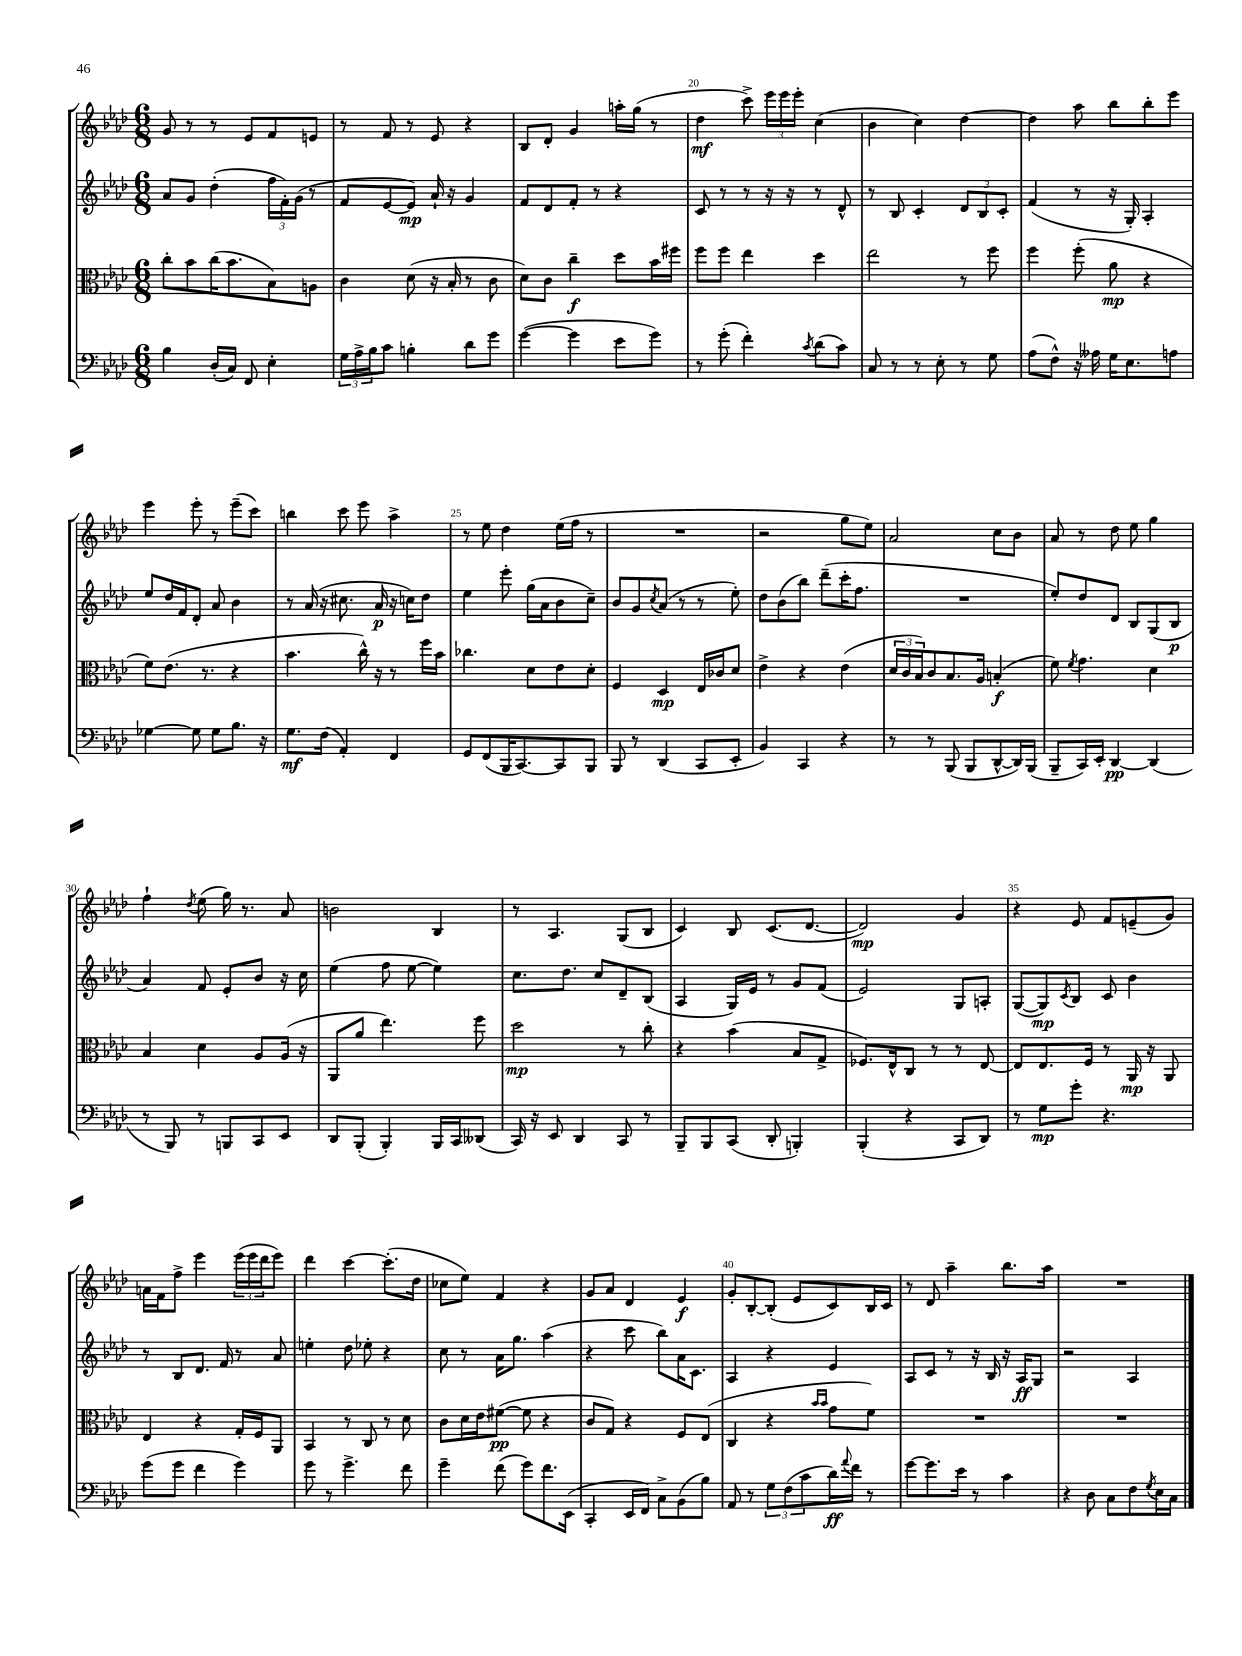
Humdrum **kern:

**kern	**dynam	**kern	**dynam	**kern	**dynam	**kern	**dynam
*part4	*part4	*part3	*part3	*part2	*part2	*part1	*part1
*staff4	*staff4	*staff3	*staff3	*staff2	*staff2	*staff1	*staff1
*clefF4	*	*clefC3	*	*clefG2	*	*clefG2	*
*k[b-e-a-d-]	*	*k[b-e-a-d-]	*	*k[b-e-a-d-]	*	*k[b-e-a-d-]	*
*M6/8	*	*M6/8	*	*M6/8	*	*M6/8	*
=17	=17	=17	=17	=17	=17	=17	=17
4B-\	.	8cc'\L	.	8a-/L	.	8g/	.
.	.	8b-\	.	8g/J	.	8r	.
(16D-'/LL	.	(16cc\K	.	(4dd-'\	.	8r	.
16C/JJ)	.	8.b-\	.	.	.	.	.
8FF/	.	.	.	.	.	8e-/L	.
4E-'\	.	8B-\)	.	24ff\LL	.	8f/	.
.	.	.	.	24f'\)	.	.	.
.	.	.	.	(24g\JJ	.	.	.
.	.	8An\J	.	8r	.	8en/J	.
=18	=18	=18	=18	=18	=18	=18	=18
24G\LL	.	4c\	.	8f/L	.	8r	.
24A-^\	.	.	.	.	.	.	.
24B-\J	.	.	.	.	.	.	.
8c\J	.	.	.	[8e-/	.	8f/	.
4Bn'\	.	(8d-\	.	8e-/J])	mp	8r	.
.	.	16r	.	16a-`/	.	8e-/	.
.	.	16B-'/	.	16r	.	.	.
8d-\L	.	8r	.	4g/	.	4r	.
8g\J	.	8c\	.	.	.	.	.
=19	=19	=19	=19	=19	=19	=19	=19
([4g\	.	8d-\L)	.	8f/L	.	8B-/L	.
.	.	8c\J	.	8d-/	.	8d-'/J	.
4g\]	.	4cc~\	f	8f'/J	.	4g/	.
.	.	.	.	8r	.	.	.
8e-\L	.	8dd-\L	.	4r	.	16aan'\LL	.
.	.	.	.	.	.	(16gg\JJ	.
8g\J)	.	16b-\L	.	.	.	8r	.
.	.	16ff#X\JJ	.	.	.	.	.
=20	=20	=20	=20	=20	=20	=20	=20
8r	.	8ff\L	.	8c/	.	4dd-\	mf
(8g'\	.	8ff\J	.	8r	.	.	.
4f'\)	.	4ee-\	.	8r	.	8ccc^\)	.
.	.	.	.	16r	.	24eee-\LL	.
.	.	.	.	.	.	24eee-\	.
.	.	.	.	16r	.	.	.
.	.	.	.	.	.	24eee-'\JJ	.
8qc/	.	.	.	.	.	.	.
(8d-\L	.	4dd-\	.	8r	.	(4cc\	.
8c\J)	.	.	.	8d-^^/	.	.	.
=21	=21	=21	=21	=21	=21	=21	=21
8C/	.	2ee-\	.	8r	.	4b-\	.
8r	.	.	.	8B-/	.	.	.
8r	.	.	.	4c'/	.	4cc\)	.
8E-'\	.	.	.	.	.	.	.
8r	.	8r	.	12d-/L	.	[4dd-\	.
.	.	.	.	12B-/	.	.	.
8G\	.	8ff\	.	.	.	.	.
.	.	.	.	12c'/J	.	.	.
=22	=22	=22	=22	=22	=22	=22	=22
(8A-\L	.	4ff\	.	(4f/	.	4dd-\]	.
8F^^\J)	.	.	.	.	.	.	.
16r	.	(8ff'\	.	8r	.	8aa-\	.
16A--X\	.	.	.	.	.	.	.
16G\KL	.	8a-\	mp	16r	.	8bb-\L	.
8.E-\	.	.	.	16G'/)	.	.	.
.	.	4r	.	4A-'/	.	8bb-'\	.
8An\J	.	.	.	.	.	8eee-\J	.
!!LO:LB:g=z
=23	=23	=23	=23	=23	=23	=23	=23
[4G-X\	.	8f\L)	.	8ee-/L	.	4eee-\	.
.	.	(8.e-\J	.	16dd-/L	.	.	.
.	.	.	.	16f/J	.	.	.
8G-\]	.	.	.	8d-'/J	.	8eee-'\	.
.	.	8.r	.	.	.	.	.
8G-\L	.	.	.	8a-/	.	8r	.
8.B-\J	.	4r	.	4b-\	.	(8eee-~\L	.
.	.	.	.	.	.	8ccc\J)	.
16r	.	.	.	.	.	.	.
=24	=24	=24	=24	=24	=24	=24	=24
8.G\L	mf	4.b-\	.	8r	.	4bbn\	.
.	.	.	.	(16a-/	.	.	.
(16F\Jk	.	.	.	16r	.	.	.
4AA-'/)	.	.	.	8.cc#X\	.	8ccc\	.
.	.	16cc^^\)	.	.	.	8eee-\	.
.	.	16r	.	16a-/	p	.	.
4FF/	.	8r	.	16r	.	4aa-^\	.
.	.	.	.	16ccn\KL)	.	.	.
.	.	16ff\LL	.	8dd-\J	.	.	.
.	.	16b-\JJ	.	.	.	.	.
=25	=25	=25	=25	=25	=25	=25	=25
8GG/L	.	4.cc-X\	.	4ee-\	.	8r	.
(8FF/	.	.	.	.	.	8ee-\	.
16BBB-/K	.	.	.	8eee-'\	.	4dd-\	.
[8.CC/)	.	.	.	.	.	.	.
.	.	8d-\L	.	(16gg\LL	.	.	.
.	.	.	.	16a-\J	.	.	.
8CC/]	.	8e-\	.	8b-\	.	(16ee-\LL	.
.	.	.	.	.	.	16ff\JJ	.
8BBB-/J	.	8d-'\J	.	8cc~\J)	.	8r	.
=26	=26	=26	=26	=26	=26	=26	=26
8BBB-/	.	4F/	.	8b-/L	.	2.r	.
8r	.	.	.	8g/	.	.	.
.	.	.	.	8qcc/	.	.	.
(4DD-/	.	4D-/	mp	(8a-/J	.	.	.
.	.	.	.	8r	.	.	.
8CC/L	.	16E-/LL	.	8r	.	.	.
.	.	16c-X/J	.	.	.	.	.
8EE-'/J	.	8d-/J	.	8ee-'\)	.	.	.
=27	=27	=27	=27	=27	=27	=27	=27
4BB-/)	.	4e-^\	.	8dd-\L	.	2r	.
.	.	.	.	(8b-\	.	.	.
4CC/	.	4r	.	8bb-\J)	.	.	.
.	.	.	.	(8ddd-~\L	.	.	.
4r	.	(4e-\	.	16ccc'\K	.	8gg\L	.
.	.	.	.	8.ff\J	.	.	.
.	.	.	.	.	.	8ee-\J)	.
=28	=28	=28	=28	=28	=28	=28	=28
8r	.	24d-/LL	.	2.r	.	2a-/	.
.	.	24c/	.	.	.	.	.
.	.	24B-/J)	.	.	.	.	.
8r	.	8c/	.	.	.	.	.
(8BBB-/	.	8.B-/	.	.	.	.	.
8BBB-/L	.	.	.	.	.	.	.
.	.	16A-/Jk	.	.	.	.	.
[8DD-^^/	.	(4Bn'/	f	.	.	8cc\L	.
16DD-/L])	.	.	.	.	.	8b-\J	.
(16BBB-/JJ	.	.	.	.	.	.	.
=29	=29	=29	=29	=29	=29	=29	=29
8BBB-~/L	.	8f\)	.	8ee-'/L)	.	8a-/	.
.	.	8qf/	.	.	.	.	.
16CC/L)	.	4.g\	.	8dd-/	.	8r	.
16EE-'/JJ	.	.	.	.	.	.	.
[4DD-/	pp	.	.	8d-/J	.	8dd-\	.
.	.	.	.	8B-/L	.	8ee-\	.
(4DD-/]	.	4d-\	.	(8G/	.	4gg\	.
.	.	.	.	8B-/J	p	.	.
!!LO:LB:g=z
=30	=30	=30	=30	=30	=30	=30	=30
8r	.	4B-/	.	4a-/)	.	4ff`\	.
8BBB-/)	.	.	.	.	.	.	.
.	.	.	.	.	.	8qdd-/	.
8r	.	4d-\	.	8f/	.	(8ee-\	.
8BBBn/L	.	.	.	8e-'/L	.	16gg\)	.
.	.	.	.	.	.	8.r	.
8CC/	.	8A-/L	.	8b-/J	.	.	.
8EE-/J	.	(16A-/Jk	.	16r	.	8a-/	.
.	.	16r	.	16cc\	.	.	.
=31	=31	=31	=31	=31	=31	=31	=31
8DD-/L	.	8AA-/L	.	(4ee-\	.	2bn\	.
(8BBB-'/J	.	8a-/J	.	.	.	.	.
4BBB-'/)	.	4.ee-\)	.	8ff\	.	.	.
.	.	.	.	[8ee-\	.	.	.
16BBB-/LL	.	.	.	4ee-\])	.	4B-/	.
16CC/J	.	.	.	.	.	.	.
(8DD--X/J	.	8ff\	.	.	.	.	.
=32	=32	=32	=32	=32	=32	=32	=32
16CC/)	.	2dd-\	mp	8.cc\L	.	8r	.
16r	.	.	.	.	.	.	.
8EE-/	.	.	.	.	.	4.A-/	.
.	.	.	.	8.dd-\J	.	.	.
4DD-/	.	.	.	.	.	.	.
.	.	.	.	8cc/L	.	.	.
8CC/	.	8r	.	8d-~/	.	(8G/L	.
8r	.	8cc'\	.	(8B-/J	.	8B-/J	.
=33	=33	=33	=33	=33	=33	=33	=33
8BBB-~/L	.	4r	.	4A-/	.	4c/)	.
8BBB-/	.	.	.	.	.	.	.
(8CC/J	.	(4b-\	.	16G/LL)	.	8B-/	.
.	.	.	.	16e-/JJ	.	.	.
8DD-'/	.	.	.	8r	.	(8.c/L	.
4BBBn'/)	.	8B-/L	.	8g/L	.	.	.
.	.	.	.	.	.	[8.d-/J	.
.	.	8G^/J	.	(8f/J	.	.	.
=34	=34	=34	=34	=34	=34	=34	=34
(4BBB-'/	.	8.F-X/L)	.	2e-/)	.	2d-/])	mp
.	.	16E-^^/k	.	.	.	.	.
4r	.	8C/J	.	.	.	.	.
.	.	8r	.	.	.	.	.
8CC/L	.	8r	.	8G/L	.	4g/	.
8DD-/J)	.	[8E-/	.	8An'/J	.	.	.
=35	=35	=35	=35	=35	=35	=35	=35
8r	.	8E-/L]	.	([8G/L	.	4r	.
8G\L	mp	8.E-/	.	8G/])	mp	.	.
.	.	.	.	8qc/	.	.	.
8g'\J	.	.	.	8B-/J	.	8e-/	.
.	.	16F/Jk	.	.	.	.	.
4.r	.	8r	.	8c/	.	8f/L	.
.	.	16AA-/	mp	4b-\	.	(8en~/	.
.	.	16r	.	.	.	.	.
.	.	8AA-/	.	.	.	8g/J)	.
!!LO:LB:g=z
=36	=36	=36	=36	=36	=36	=36	=36
(8g\L	.	4E-/	.	8r	.	16an\LL	.
.	.	.	.	.	.	16f\J	.
8g\J	.	.	.	8B-/L	.	8ff^\J	.
4f\	.	4r	.	8.d-/J	.	4eee-\	.
.	.	.	.	16f/	.	.	.
4g\)	.	16G'/LL	.	8r	.	(24eee-\LL	.
.	.	.	.	.	.	24eee-\	.
.	.	16F/J	.	.	.	.	.
.	.	.	.	.	.	24ddd-\J	.
.	.	8AA-/J	.	8a-/	.	8eee-\J)	.
=37	=37	=37	=37	=37	=37	=37	=37
8g\	.	4BB-/	.	4een'\	.	4ddd-\	.
8r	.	.	.	.	.	.	.
4.g^\	.	8r	.	8dd-\	.	[4ccc\	.
.	.	8C/	.	8ee-X'\	.	.	.
.	.	8r	.	4r	.	(8.ccc'\L]	.
8f\	.	8d-\	.	.	.	.	.
.	.	.	.	.	.	16dd-\Jk	.
=38	=38	=38	=38	=38	=38	=38	=38
4g~\	.	8c\L	.	8cc\	.	8cc-X\L	.
.	.	16d-\L	.	8r	.	8ee-\J)	.
.	.	16e-\J	.	.	.	.	.
(8f\	.	([8f#X\J	pp	16a-\KL	.	4f/	.
.	.	.	.	8.gg\J	.	.	.
8g\L)	.	8f#\]	.	.	.	.	.
8.f\	.	4r	.	(4aa-\	.	4r	.
(16EE-\Jk	.	.	.	.	.	.	.
=39	=39	=39	=39	=39	=39	=39	=39
4CC'/	.	8c/L	.	4r	.	8g/L	.
.	.	8G/J)	.	.	.	8a-/J	.
16EE-/LL	.	4r	.	8ccc\	.	4d-/	.
16FF/JJ)	.	.	.	.	.	.	.
8C^\L	.	.	.	8bb-\L)	.	.	.
(8BB-\	.	8F/L	.	16a-\K	.	4e-/	f
.	.	.	.	8.c\J	.	.	.
8B-\J)	.	(8E-/J	.	.	.	.	.
=40	=40	=40	=40	=40	=40	=40	=40
8AA-/	.	4C/	.	4A-/	.	8g'/L	.
8r	.	.	.	.	.	[8B-'/	.
12G\L	.	4r	.	4r	.	(8B-'/J]	.
(12F\	.	.	.	.	.	.	.
.	.	.	.	.	.	8e-/L	.
12c\	.	.	.	.	.	.	.
.	.	16qqb-/LL	.	.	.	.	.
.	.	16qqb-/JJ	.	.	.	.	.
16d-\L)	ff	8g\L	.	4e-/	.	8c/)	.
8qqa-/	.	.	.	.	.	.	.
16f\JJ	.	.	.	.	.	.	.
8r	.	8f\J)	.	.	.	16B-/L	.
.	.	.	.	.	.	16c/JJ	.
=41	=41	=41	=41	=41	=41	=41	=41
[8g\L	.	2.r	.	8A-/L	.	8r	.
8.g\]	.	.	.	8c/J	.	8d-/	.
.	.	.	.	8r	.	4aa-~\	.
16e-\Jk	.	.	.	.	.	.	.
8r	.	.	.	16r	.	.	.
.	.	.	.	16B-/	.	.	.
4c\	.	.	.	16r	.	8.bb-\L	.
.	.	.	.	16A-/KL	ff	.	.
.	.	.	.	8G/J	.	.	.
.	.	.	.	.	.	16aa-\Jk	.
=42	=42	=42	=42	=42	=42	=42	=42
4r	.	2.r	.	2r	.	2.r	.
8D-\	.	.	.	.	.	.	.
8C\L	.	.	.	.	.	.	.
8F\	.	.	.	4A-/	.	.	.
8qG/	.	.	.	.	.	.	.
16E-\L	.	.	.	.	.	.	.
16C\JJ	.	.	.	.	.	.	.
==	==	==	==	==	==	==	==
*-	*-	*-	*-	*-	*-	*-	*-
